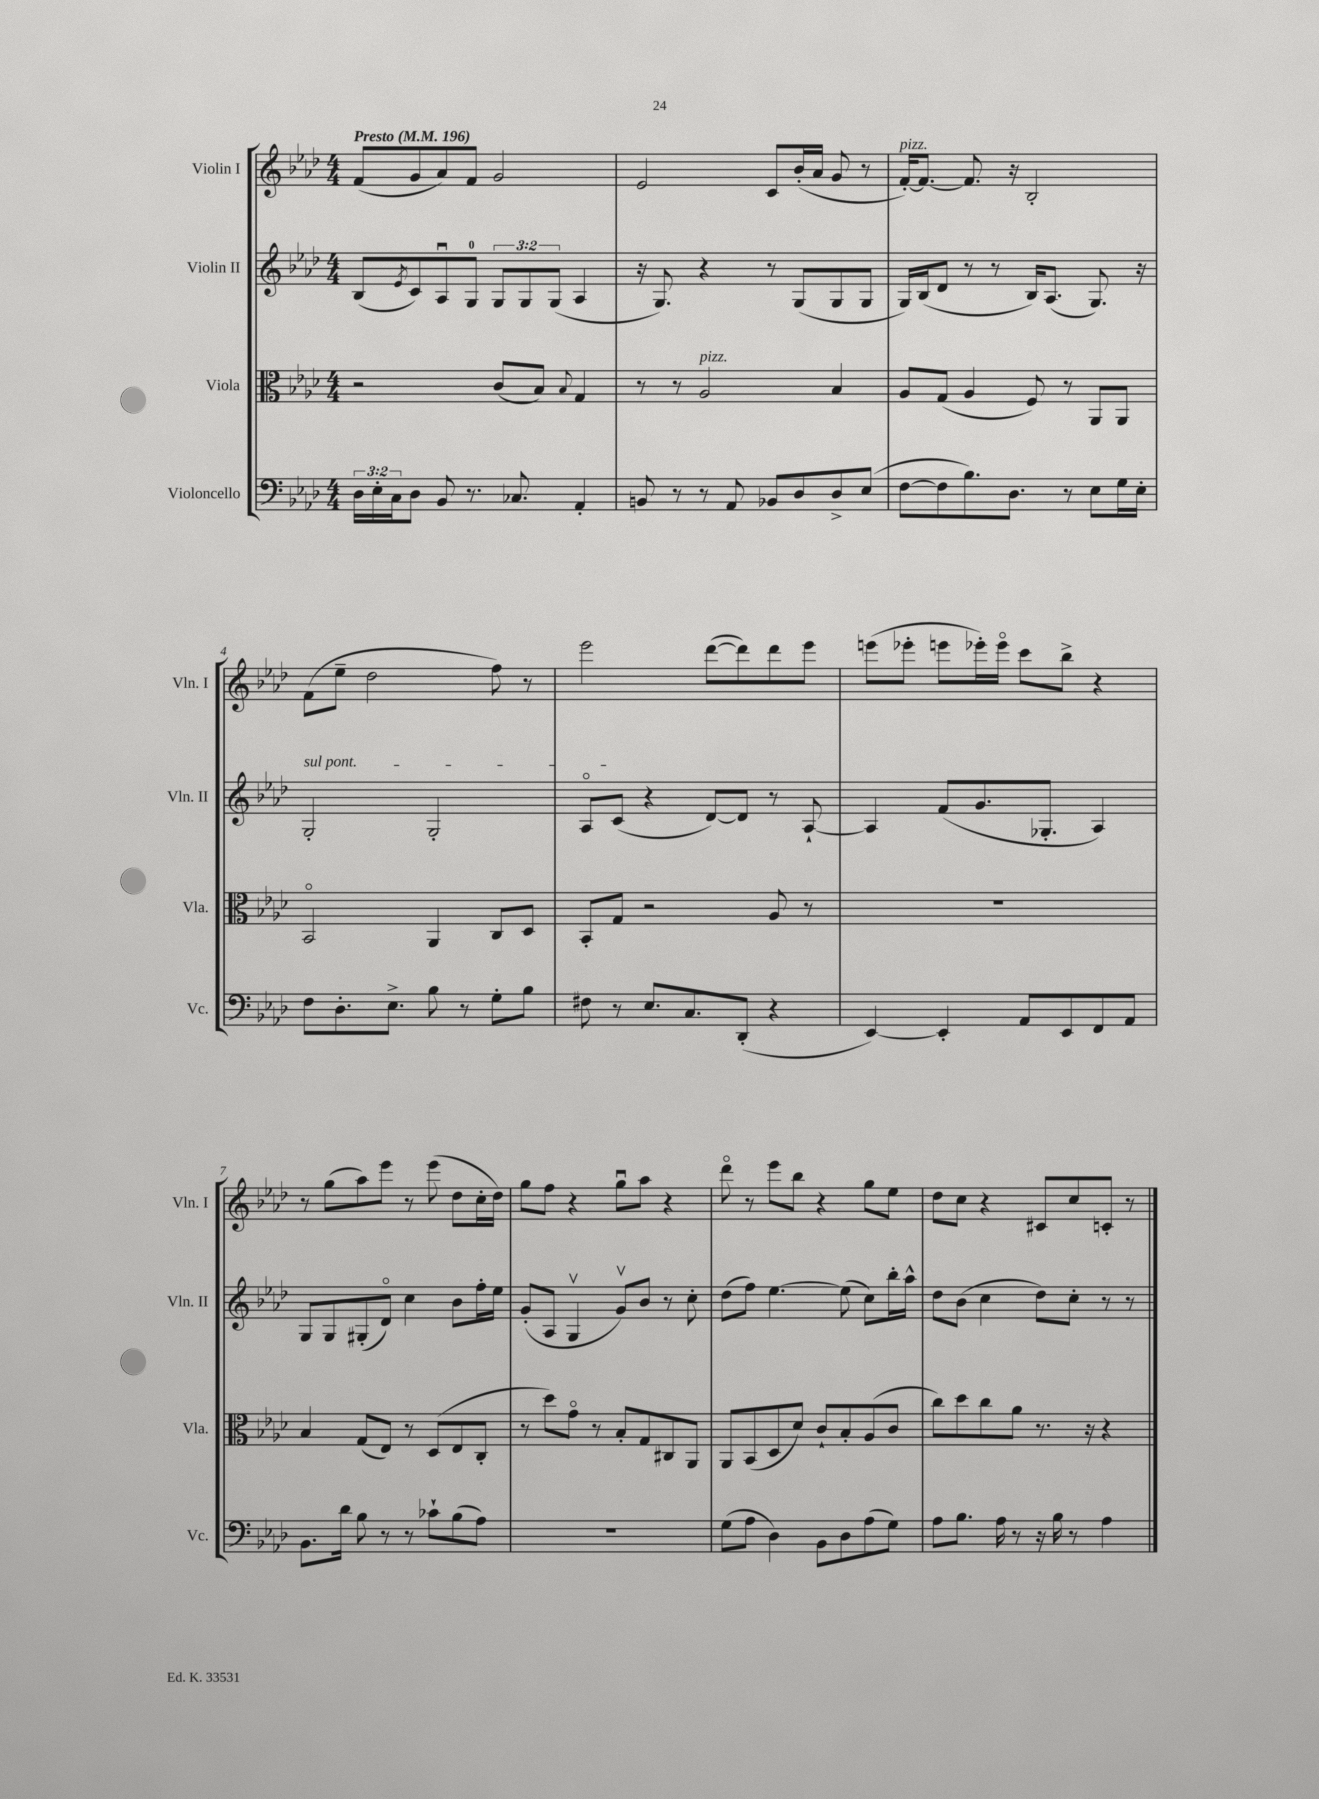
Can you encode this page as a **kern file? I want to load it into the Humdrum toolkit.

**kern	**kern	**kern	**kern
*staff4	*staff3	*staff2	*staff1
*clefF4	*clefC3	*clefG2	*clefG2
*k[b-e-a-d-]	*k[b-e-a-d-]	*k[b-e-a-d-]	*k[b-e-a-d-]
*M4/4	*M4/4	*M4/4	*M4/4
*MM196	*MM196	*MM196	*MM196
24D-	2r	(8B-	(8f
24E-'	.	.	.
24C	.	.	.
.	.	8qe-	.
8D-	.	8c)	8g
8BB-	.	8A-u	8a-)
8.r	.	8G	8f
.	(8c	12G	2g
8.C-	.	.	.
.	.	12G	.
.	8B-)	.	.
.	.	(12G	.
.	8qqB-	.	.
4AA-'	4G	4A-	.
=	=	=	=
8BB	8r	16r	2e-
.	.	8.G)	.
8r	8r	.	.
8r	2A-	4r	.
8AA-	.	.	.
8BB-	.	8r	8c
8D-	.	(8G	(16b-'
.	.	.	16a-
8D-^	4B-	8G	8g
(8E-	.	8G	8r
=	=	=	=
[8F	8A-	16G)	[16f')
.	.	(16B-	8.f_
8F]	(8G	8d-	.
8.B-)	4A-	8r	8.f]
.	.	8r	.
8.D-	.	.	16r
.	8F)	16B-)	2B-'
.	.	(8.A-	.
8r	8r	.	.
8E-	8AA-	8.G)	.
16G	8AA-	.	.
16E-'	.	16r	.
=	=	=	=
8F	2BB-o	2G'	(8f
8.D-'	.	.	8ee-~
.	.	.	2dd-
8.E-^	.	.	.
8B-	4AA-	2G'	.
8r	.	.	.
8G'	8C	.	8ff)
8B-	8D-	.	8r
=	=	=	=
8F#	8BB-'	8A-o	2eee-
8r	8G	(8c	.
8.E-	2r	4r	.
8.C	.	.	.
.	.	[8d-)	([8ddd-
(8DD-'	.	8d-]	8ddd-])
4r	8A-	8r	8ddd-
.	8r	[8A-`	8eee-
=	=	=	=
[4EE-)	1r	4A-]	(8eee
.	.	.	8eee-'
4EE-']	.	(8f	8eee
.	.	8.g	16eee-')
.	.	.	16eee-o
8AA-	.	.	8ccc
.	.	8.G-'	.
8EE-	.	.	8bb-^
8FF	.	4A-)	4r
8AA-	.	.	.
=	=	=	=
8.BB-	4B-	8G	8r
.	.	8G	(8gg
16d-	.	.	.
8B-	(8G	(8G#'	8aa-)
8r	8E-)	8d-o)	8eee-
8r	8r	4cc	8r
8c-`	(8D-	.	(8eee-
(8B-	8E-	8b-	8dd-
8A-)	8C'	16ff'	16cc'
.	.	16ee-	16dd-)
=	=	=	=
1r	8r	(8g'	8gg
.	8dd-)	8A-	8ff
.	8go	4Gv	4r
.	8r	.	.
.	8B-'	8gv)	8ggu
.	8G	8b-	8aa-
.	8C#	8r	4r
.	8AA-	8cc'	.
=	=	=	=
(8G	8AA-	(8dd-	8ddd-o
8A-	(8BB-	8ff)	8r
4D-)	8D-	[4.ee-	8eee-
.	8d-)	.	8bb-
8BB-	8c`	.	4r
8D-	8B-'	(8ee-]	.
(8A-	(8A-	8cc)	8gg
8G)	8c	16bb-'	8ee-
.	.	16aa-^^	.
=	=	=	=
8A-	8cc)	8dd-	8dd-
8.B-	8dd-	(8b-	8cc
.	8cc	4cc	4r
16A-	.	.	.
8r	8a-	.	.
16r	8.r	8dd-)	8c#
16B-	.	.	.
8r	.	8cc'	8cc
.	16r	.	.
4A-	4r	8r	8c'
.	.	8r	8r
==	==	==	==
*-	*-	*-	*-
